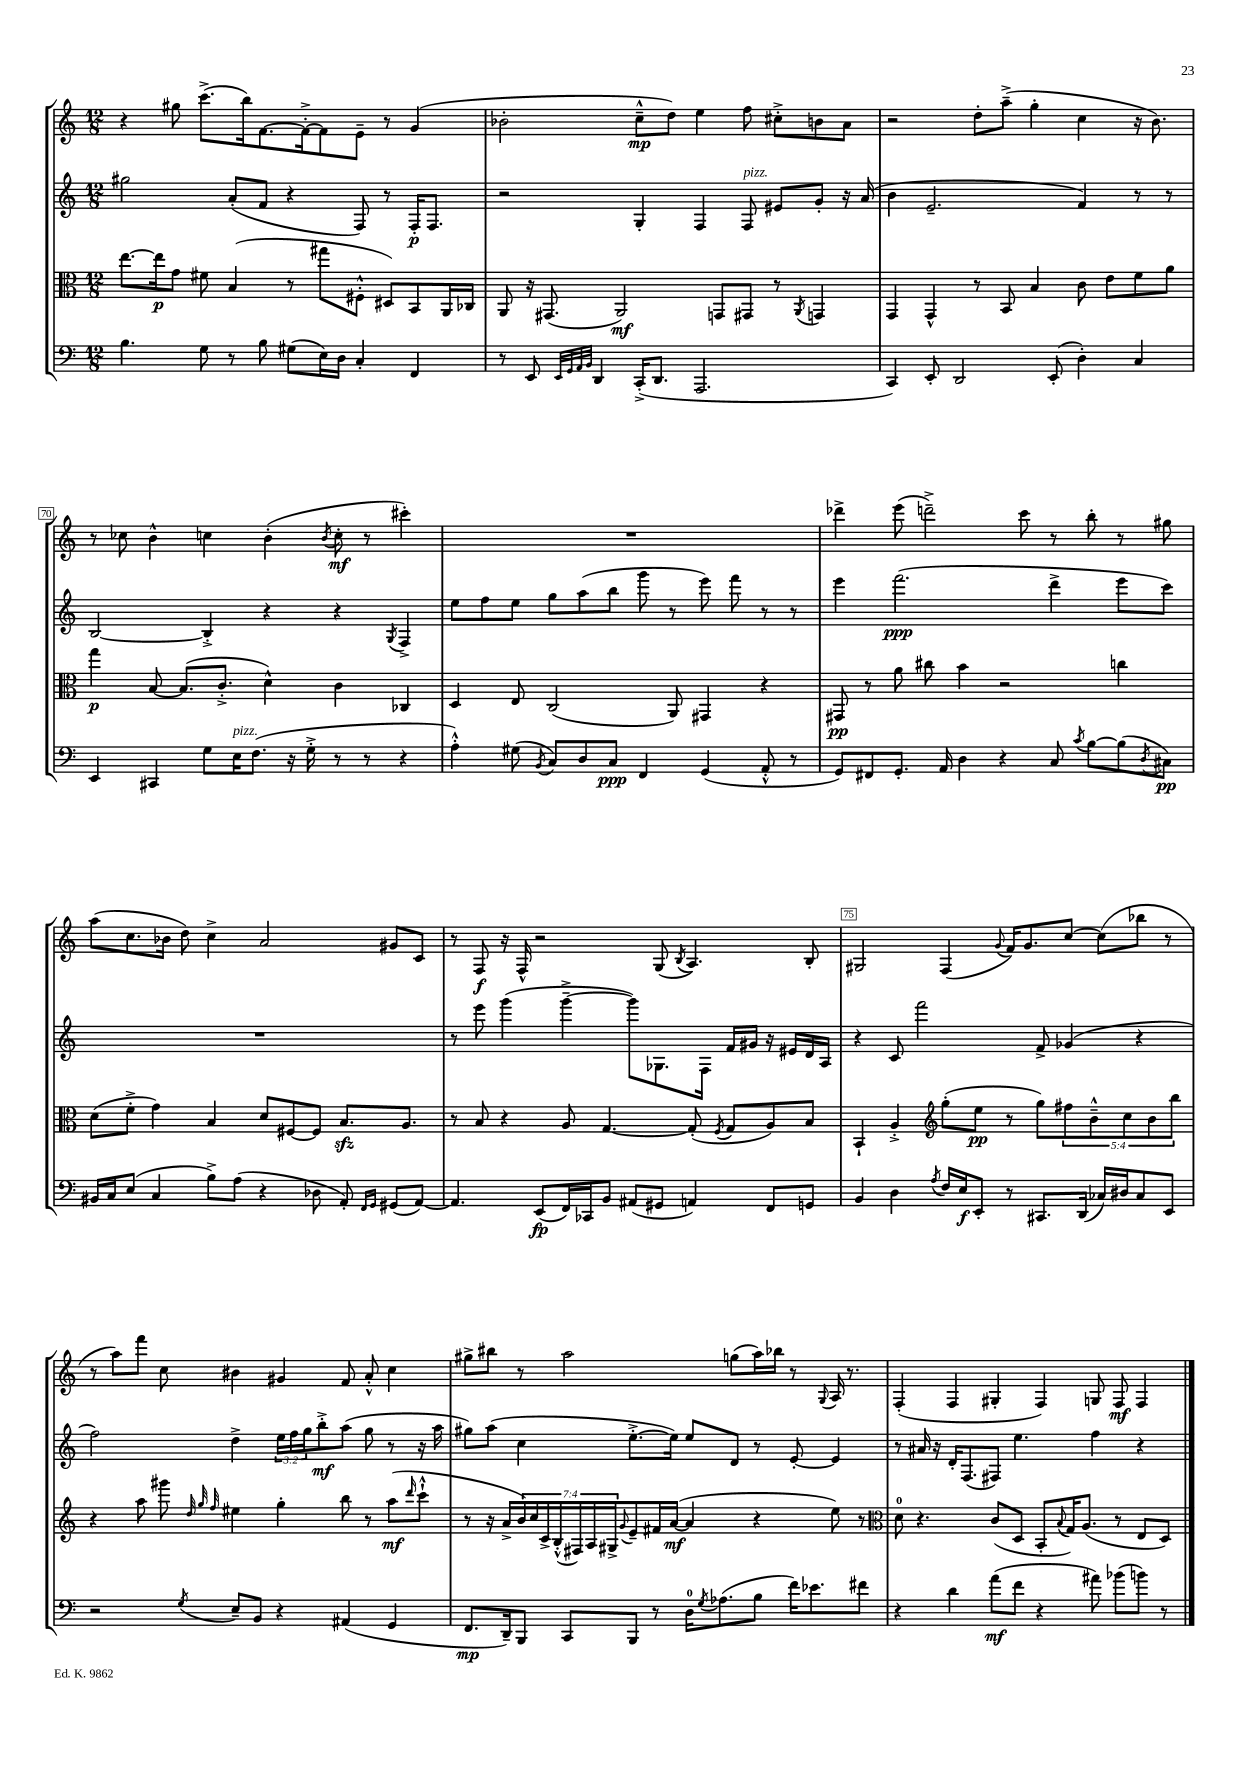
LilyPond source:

<<
\new StaffGroup <<
\new Staff = "s0" {
    \clef treble \key c \major \numericTimeSignature \time 12/8
    r4 gis''8 c'''8.->( b''16) f'8.~ f'16~-.-> f'8 e'8-- r8 g'4( |
    bes'2-. c''8---^\mp d''8) e''4 f''8 cis''8-.-> b'8 a'8 |
    r2 d''8-. a''8--->( g''4-. c''4 r16 b'8.) |
    r8 ces''8 b'4-^ c''4 b'4-.( \acciaccatura { b'8 } c''8-.\mf r8 cis'''4-.) |
    R1. |
    des'''4-> e'''8( d'''2--->) c'''8 r8 b''8-. r8 gis''8 |
    a''8( c''8. bes'16 d''8) c''4-> a'2 gis'8 c'8 |
    r8 f8\f r16 f16-^ r2 g8( \acciaccatura { b8 } a4.) b8-. |
    gis2 f4( \appoggiatura { g'8 } f'16) g'8. c''8~ c''8( bes''8 r8 |
    r8 a''8) f'''8 c''8 bis'4 gis'4 f'8 a'8-.-^ c''4 |
    gis''8-> bis''8 r8 a''2 g''8( a''16) bes''16 r8 \appoggiatura { g8 } a16 r8. |
    f4-.( f4 gis4-. f4) g8 f8\mf f4 \bar "|." |
}
\new Staff = "s1" {
    \clef treble \key c \major \numericTimeSignature \time 12/8 \override Staff.TupletNumber.text = #tuplet-number::calc-fraction-text
    gis''2 a'8-.( f'8 r4 f8) r8 f16-.\p f8. |
    r2 g4-. f4 f8^\markup { \italic "pizz." } eis'8 g'8-. r16 a'16( |
    b'4 e'2.-- f'4) r8 r8 |
    b2~ b4-.-> r4 r4 \acciaccatura { g8 } f4-> |
    e''8 f''8 e''8 g''8 a''8( b''8 g'''8 r8 e'''8) f'''8 r8 r8 |
    e'''4 f'''2.\ppp( d'''4-> e'''8 c'''8) |
    R1. |
    r8 e'''8 g'''4( g'''4~---> g'''8) ges8. f16 f'16 gis'16 r16 eis'16 d'16 a16 |
    r4 c'8 f'''2 f'8-> ges'4( r4 |
    f''2) d''4-> \tuplet 3/2 { e''16 f''16 g''16 } b''8-.->\mf a''8( g''8 r8 r16 a''16 |
    gis''8) a''8( c''4 e''8.~-.-> e''16) e''8 d'8 r8 e'8~-. e'4 |
    r8 ais'16 r16 d'16-. f8.( fis8) e''4. f''4 r4 \bar "|." |
}
\new Staff = "s2" {
    \clef alto \key c \major \numericTimeSignature \time 12/8 \override Staff.TupletNumber.text = #tuplet-number::calc-fraction-text
    e''8.~ e''16\p g'8 fis'8 b4( r8 gis''8 fis8-.-^ dis8) b,8 a,16 ces16 |
    a,8 r16 gis,8.( a,2\mf) g,8 gis,8 r8 \acciaccatura { a,8 } g,4 |
    g,4 g,4-^ r8 b,8 b4 c'8 e'8 f'8 a'8 |
    g''4\p b8~ b8.( c'8.-.-> d'4-^) c'4 ces4 |
    d4 e8 c2( a,8) gis,4 r4 |
    gis,8\pp r8 a'8 cis''8 b'4 r2 c''4 |
    d'8( f'8-.-> g'4) b4 d'8 fis8~ fis8 b8.\sfz a8. |
    r8 b8 r4 a8 g4.~ g8-.( \acciaccatura { f8 } g8 a8) b8 |
    b,4-! a4-.-> \clef treble g''8-.( e''8\pp r8 g''8) \tuplet 5/4 { fis''8 b'8---^ c''8 b'8 b''8 } |
    r4 a''8 gis'''8 \grace { d''32 g''32 f''32 } eis''4 g''4-. b''8 r8 a''8\mf( \grace { d'''16 } c'''8-!-^ |
    r8 r16 a'16-> \tuplet 7/4 { b'16) c''16 c'16-> b16-.-^( fis16) a16 gis16-> } \appoggiatura { g'8 } e'8-- fis'16 a'16~\mf( a'4 r4 e''8) r8 |
    \clef alto d'8-0 r4. c'8( d8 b,8-. \appoggiatura { b8 } g16) a8.( r8 e8 d8) \bar "|." |
}
\new Staff = "s3" {
    \clef bass \key c \major \numericTimeSignature \time 12/8
    b4. g8 r8 b8 gis8( e16) d16 c4-. f,4 |
    r8 e,8 \grace { e,32 g,32 a,32 b,32 } d,4 c,16-.->( d,8. a,,2. |
    c,4) e,8-. d,2 e,8-.( d4-.) c4 |
    e,4 cis,4 g8 e16^\markup { \italic "pizz." } f8.( r16 g16-.-> r8 r8 r4 |
    a4-.-^) gis8( \acciaccatura { b,8 } c8) d8 c8\ppp f,4 g,4( a,8-.-^ r8 |
    g,8) fis,8 g,8.-. a,16 d4 r4 c8 \acciaccatura { c'8 } b8~ b8( \acciaccatura { d8 } cis8\pp) |
    bis,16 c16 e8( c4 b8->) a8( r4 des8 a,8-.) \grace { f,16 g,16 } gis,8( a,8~) |
    a,4. e,8\fp( f,16) ces,16 b,8 ais,8( gis,8 a,4) f,8 g,8 |
    b,4 d4 \acciaccatura { a8 } f16 e16\f e,8-. r8 cis,8. d,16( ces16) dis16 ces8 e,8 |
    r2 \acciaccatura { g8 } e8-- b,8 r4 ais,4( g,4 |
    f,8.\mp d,16--) b,,8 c,8 b,,8 r8 d16-0 \acciaccatura { g8 } aes8.( b8 f'16) ees'8. fis'8 |
    r4 d'4 a'8\mf( f'8 r4 ais'8) bes'8( b'8) r8 \bar "|." |
}
>>
>>
\layout { \context { \Score currentBarNumber = #67 \override BarNumber.break-visibility = ##(#f #t #t) barNumberVisibility = #(every-nth-bar-number-visible 5) \override BarNumber.stencil = #(make-stencil-boxer 0.1 0.3 ly:text-interface::print) } }
